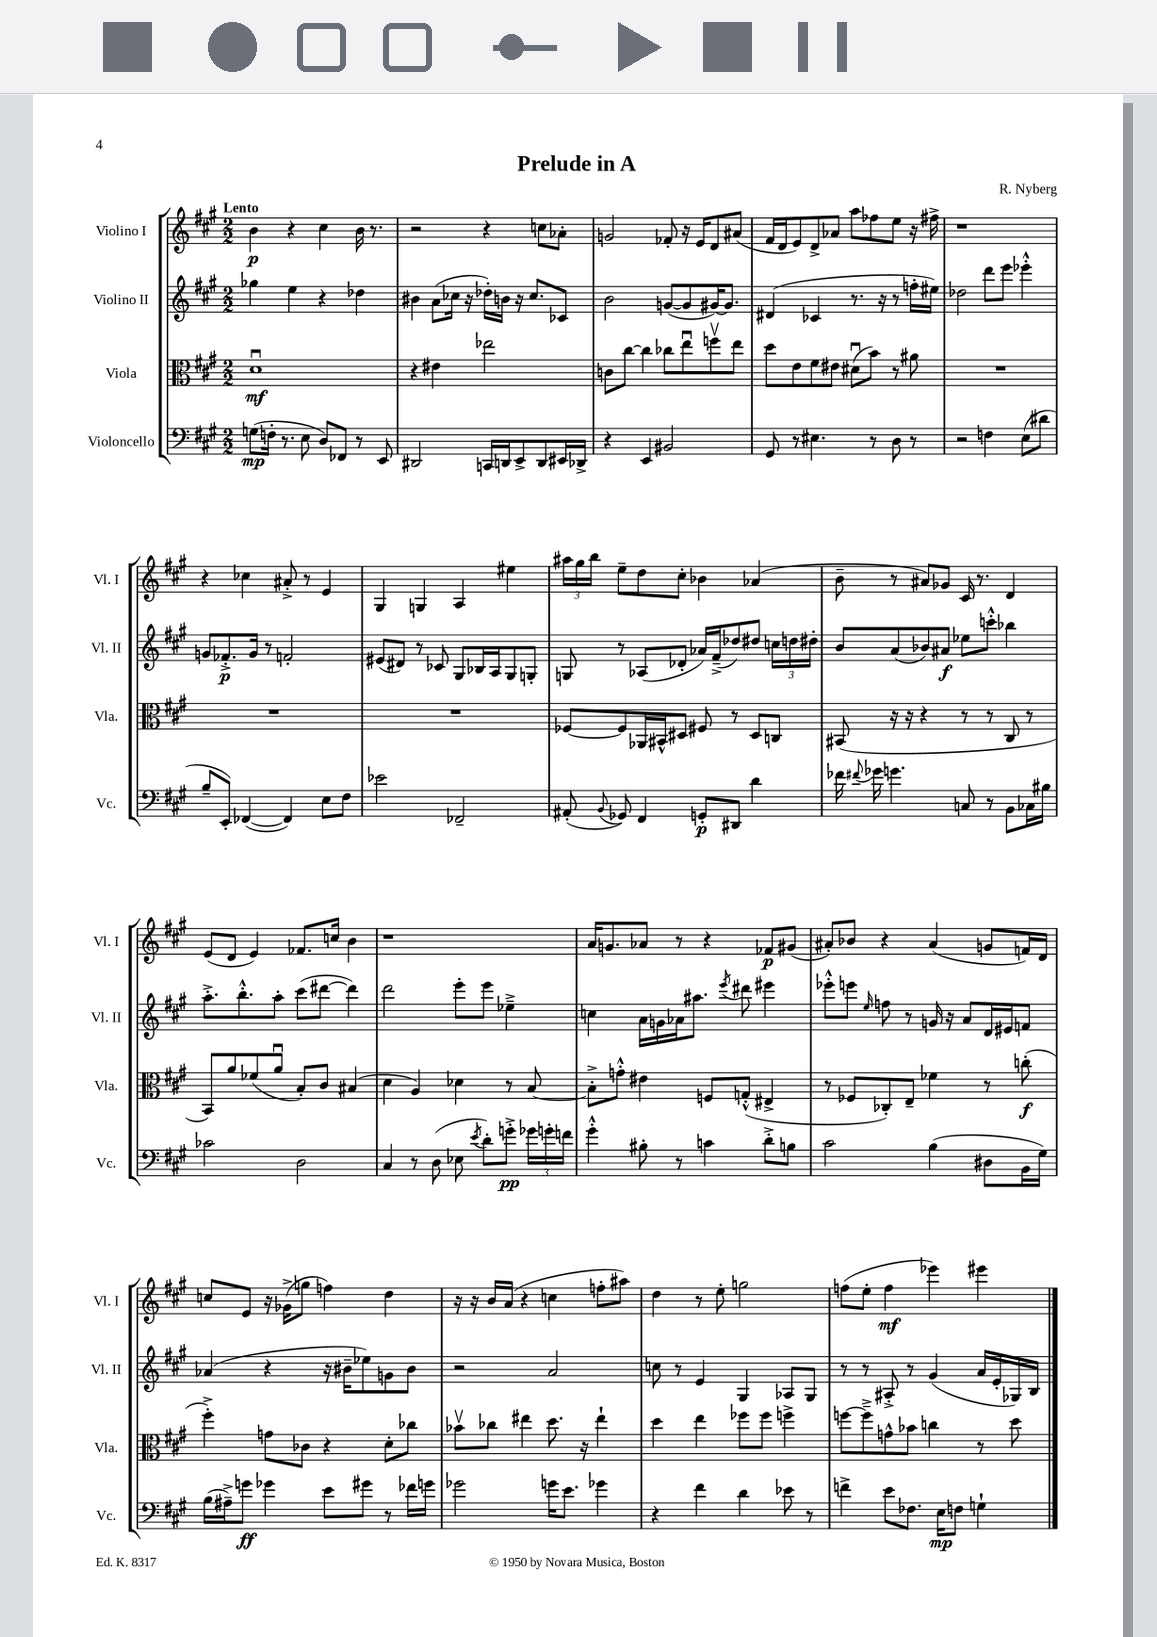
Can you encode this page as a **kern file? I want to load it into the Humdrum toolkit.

**kern	**kern	**kern	**kern
*staff4	*staff3	*staff2	*staff1
*clefF4	*clefC3	*clefG2	*clefG2
*k[f#c#g#]	*k[f#c#g#]	*k[f#c#g#]	*k[f#c#g#]
*M2/2	*M2/2	*M2/2	*M2/2
(8G	1du	4gg-	4b
16F'	.	.	.
8.r	.	.	.
.	.	4ee	4r
8E	.	.	.
8D)	.	4r	4cc#
8FF-	.	.	.
8r	.	4dd-	16b
.	.	.	8.r
8EE	.	.	.
=	=	=	=
2DD#	4r	4b#	2r
.	4e#	(8a	.
.	.	16cc-	.
.	.	16r	.
16CC	2ee-	16dd-')	4r
16DD	.	16b	.
8EE^	.	16r	.
.	.	8.cc-	.
8DD	.	.	8cc
16EE#	.	8c-	8a-'
16DD-^	.	.	.
=	=	=	=
4r	8c	2b	2g
.	[8cc#	.	.
4EE	4cc#]	.	.
2BB#	8cc-	([8g	8f-'
.	8eeu	8g]	16r
.	.	.	16e
.	8ffv	[16g#)	8d
.	.	8.g#]	.
.	8ee	.	(8a#
=	=	=	=
8GG#	8dd	(4d#	16f#
.	.	.	16d
8r	8e	.	8e)
4.E#	8f#	4c-	8d^
.	8e#	.	8a-
.	(8d#u	8.r	8aa
8r	8b)	.	8ff-
.	.	16r	.
8D	8r	8r	8ee
8r	8a#	16ff'	16r
.	.	16ee#)	16ff#^
=	=	=	=
2r	1r	2dd-	1r
4F	.	8ddd	.
.	.	8eee	.
(8E	.	4eee-'^^	.
8d#	.	.	.
=	=	=	=
8B~	1r	8g	4r
8EE')	.	8.f-'^	.
([4FF-	.	.	4cc-
.	.	16g	.
.	.	8r	.
4FF-])	.	2f'	8a#'^
.	.	.	8r
8E	.	.	4e
8F#	.	.	.
=	=	=	=
2e-	1r	(8e#	4G#
.	.	8d#)	.
.	.	8r	4G
.	.	8c-	.
2FF-~	.	8G#	4A
.	.	16B-	.
.	.	16A	.
.	.	8G#	4ee#
.	.	8G'	.
=	=	=	=
(8AA#'	[8F-	8G	24aa#
.	.	.	24gg#
.	.	.	24bb
8qqBB	.	.	.
8GG-)	8F-]	8r	8ee~
4FF#	16AA-	(8A-	8dd
.	16BB#^^	.	.
.	8D#	8d-'	8cc#'
8GG'	8F#	16a-)	4b-
.	.	(16f#~^	.
8DD#	8r	8dd-)	.
4d	8D#	8dd#	(4a-
.	8C	24cc	.
.	.	24dd	.
.	.	24dd#'	.
=	=	=	=
16f-	(8BB#	8b	8b~
8qqf#	.	.	.
16g-	.	.	.
4.g	16r	(8a	8r
.	16r	.	.
.	4r	8b-)	8a#)
.	.	8a#	8g-
8C	8r	8ee-	16c#
.	.	.	8.r
8r	8r	8ccc'^^	.
8BB	8C#	4bb-	4d
16C-	8r	.	.
16B#	.	.	.
=	=	=	=
2c-	8BB)	8.aa'^	(8e
.	8a	.	8d
.	.	8.bb'^^	.
.	(8f-	.	4e)
.	8au	8aa'	.
2D	8B')	(8ccc#	8.f-
.	8c#	[8ddd#	.
.	.	.	16cc
.	(4B#	4ddd#])	4b
=	=	=	=
4C#	4d	2ddd	1r
8r	4A)	.	.
(8D	.	.	.
8E-	4d-	8eee'	.
8qe	.	.	.
8d')	.	8eee	.
8g'^	8r	4ee-~^	.
24g-	[8B	.	.
24g'	.	.	.
24f	.	.	.
=	=	=	=
4g#'^^	8B'^]	4cc	16a
.	.	.	8.g
.	8g'^^	.	.
8B#'	4e#	16a	8a-
.	.	16g	.
8r	.	16a-	8r
.	.	8.aa#	.
4c	8F	.	4r
.	.	8qeee	.
.	(8G'^^	8ddd#	.
8d'^	4E#^	4eee#	8f-
8B	.	.	(8g#
=	=	=	=
2c#	8r	8eee-'^^	8a#')
.	8F-	8eee	8b-
.	.	16qqee	.
.	8C-')	8ff	4r
.	8E~	8r	.
(4B	4f-	16g	(4a#
.	.	16r	.
.	.	8a	.
8D#	8r	16d	8g
.	.	16e#	.
16BB	(8cc'	8f	16f)
16G#)	.	.	16d
=	=	=	=
(16B	4ff#'^)	(4a-	8cc
16A#~^)	.	.	.
8g	.	.	8e
4g-	8g	4r	16r
.	.	.	(16g-^
.	8c-	.	8gg
8e	4r	16r	4ff)
.	.	16b#~	.
8g#	.	8ee-)	.
8r	8d'	8g	4dd
16f-	8cc-	8b#	.
16g	.	.	.
=	=	=	=
2g-	8b-v	2r	16r
.	.	.	16r
.	8cc-	.	16b
.	.	.	(16a
.	4ee#	.	4r
16g	8.dd	2a	4cc
8.e	.	.	.
.	16r	.	.
4g-	4ee#`	.	8ff'
.	.	.	8aa#)
=	=	=	=
4r	4dd	8cc	4dd
.	.	8r	.
4f#	4ee	4e	8r
.	.	.	8ee'
4d	8ff-	4G#	2gg
.	8ff-	.	.
8e-	4ff^	8A-	.
8r	.	8G#	.
=	=	=	=
4f^	[8ff	8r	(8ff
.	8ff~^]	8r	8ee'
8e	8g^^	8A#'^	4ff
8.F-	8b-	8r	.
.	4cc	(4g#	4eee-)
16E	.	.	.
8F	.	.	.
4G`	8r	16a	4eee#
.	.	16e'	.
.	8dd	16G-)	.
.	.	16B	.
==	==	==	==
*-	*-	*-	*-
